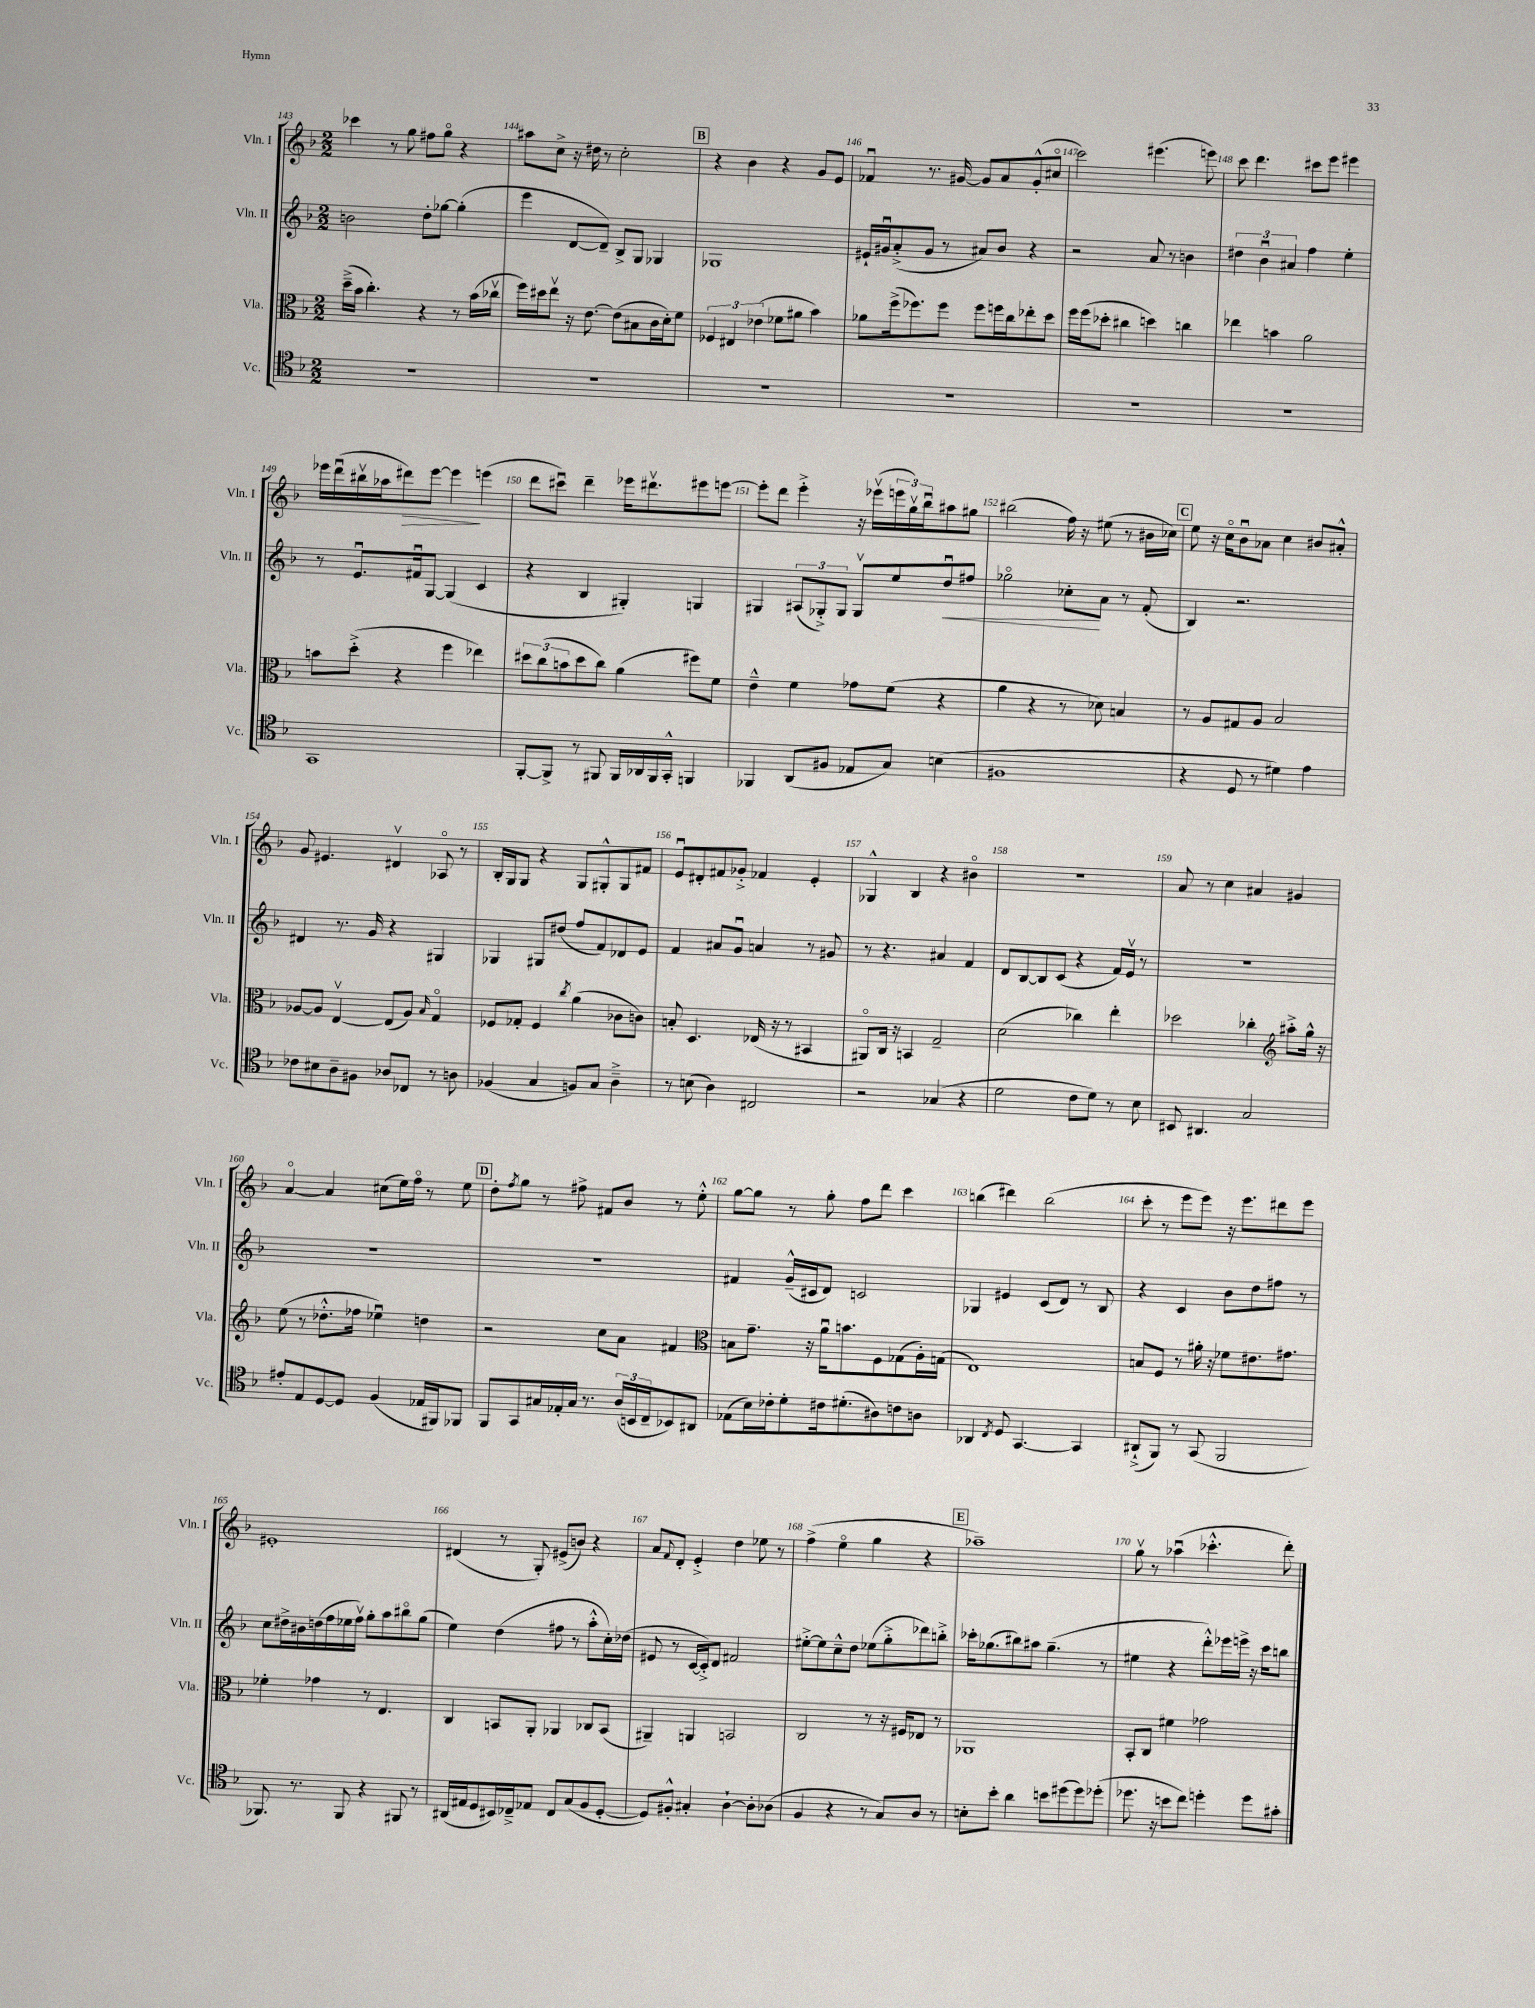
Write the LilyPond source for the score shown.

<<
\new StaffGroup <<
\new Staff = "s0" \with { instrumentName = "Vln. I" shortInstrumentName = "Vln. I" } {
    \clef treble \key f \major \numericTimeSignature \time 2/2
    ces'''4 r8 g''8 fis''8 g''8\flageolet r4 |
    ais''8 c''8-> r16 dis''16 r8 c''2-. |
    \mark \markup { \box "B" } r4 bes'4 r4 g'8 e'8 |
    fes'4\downbow r8. gis'16~ gis'8 a'8 gis'8-.-^( cis''8\flageolet |
    c'''2) eis'''4.( e'''8) |
    c'''8 d'''4. cis'''8 e'''8 eis'''4 |
    ees'''16 d'''16\downbow( bis''16\upbow aes''16 dis'''8\>) ees'''8~ ees'''4\! e'''4( |
    d'''8 cis'''8\downbow) d'''4-- ees'''16 dis'''8.\upbow eis'''8 e'''8~ |
    e'''8-. d'''8 e'''4-.-> r16 ees'''16\upbow( \tuplet 3/2 { e'''16 g''16\upbow) bes''16\downbow } ais''8 gis''8 |
    bis''2( f''16) r16 eis''8( r8 bis'16 ces''16) |
    \mark \markup { \box "C" } e''8 r16 c''16\flageolet bes'8\downbow aes'8 c''4 bis'8 ais'8-.-^ |
    g'8 eis'4. dis'4\upbow aes8\flageolet r8 |
    bes16-. g16 g8 r4 g8 gis8-.-^ gis8 fis'8 |
    e'8\downbow dis'8-. fis'8 ges'8-.-> fes'4 e'4-. |
    ges4-^ bes4 r4 bis'4\flageolet |
    R1 |
    a'8 r8 c''4 ais'4 gis'4 |
    a'4~\flageolet a'4 cis''8( e''16) f''16\flageolet r8 e''8 |
    \mark \markup { \box "D" } d''8-. \acciaccatura { f''8 } g''8 r8 fis''8-> fis'8 bes'8 r8 e''8-.-^ |
    g''8~ g''8 r8 g''8-. f''8 d'''8 c'''4 |
    b''4( dis'''4) b''2( |
    c'''8-. r8 e'''8 e'''8) r16 e'''8. dis'''8 e'''8 |
    eis'1-. |
    dis'4( r8 g8-.) eis'8->( b'8) r4 |
    a'8 \appoggiatura { f'8 } d'8-. e'4-.-> d''4 ees''8 r8 |
    f''4->( e''4\flageolet g''4 r4 |
    \mark \markup { \box "E" } aes''1--) |
    g''8\upbow r8 aes''4\downbow( ces'''4.-.-^ d'''8-.) \bar "|." |
}
\new Staff = "s1" \with { instrumentName = "Vln. II" shortInstrumentName = "Vln. II" } {
    \clef treble \key f \major \numericTimeSignature \time 2/2
    b'2 d''8-. ges''8~ ges''4-.( |
    e'''4 d'8~ d'8--) bes8-> g8 ges4 |
    \mark \markup { \box "B" } ges1 |
    eis'16-! gis'16\downbow a'8-.->( gis'8 r8 ais'8) bes'8 r4 |
    r2 a'8 r8 b'4 |
    \tuplet 3/2 { dis''4 bes'4\downbow ais'4 } f''4 e''4-. |
    r8 e'8.\downbow fis'16\downbow g8~ g4( c'4 |
    r4 bes4 gis4-.) g4 |
    gis4 \tuplet 3/2 { ais8( ges8-.->) ges8 } ges8\upbow e''8 d''8\downbow\< fis''8 |
    ges''2\flageolet ces''8-.\! a'8 r8 f'8-.( |
    \mark \markup { \box "C" } bes4) r2. |
    dis'4 r8. g'16 r4 gis4 |
    ges4 gis8 dis''8( f''8 f'8) des'8 e'8 |
    f'4 ais'8 g'8\downbow a'4 r8 gis'8 |
    r8 r4. ais'4 f'4 |
    d'8 bes8~ bes8 c'8( r4 f'16) e'16\upbow r8 |
    R1 |
    R1 |
    \mark \markup { \box "D" } R1 |
    fis'4 g'16---^( cis'16 d'8) c'2 |
    ges4 eis'4 c'8( d'8) r8 bes8 |
    r4 c'4 bes'8 d''8 fis''8 r8 |
    c''8 dis''16-> bis'16 d''16( f''16 ees''16 f''16\upbow) g''8-. a''8 bis''8\flageolet g''8( |
    e''4) d''4( fis''8 r8 a''8-.-^ c''16-.) des''16( |
    eis'8 r8 c'16~ c'16-.->) d'8 fis'2 |
    eis''8~-.-> eis''8 c''8---^ d''8 ees''8( g''8-.-> des'''8) b''8-.-> |
    \mark \markup { \box "E" } ces'''16-. ges''8.( bis''8) ais''8 ges''4.--( r8 |
    eis''4 r4 d'''8-.-^) ees'''16 e'''16-> r16 c'''16 b''8 \bar "|." |
}
\new Staff = "s2" \with { instrumentName = "Vla." shortInstrumentName = "Vla." } {
    \clef alto \key f \major \numericTimeSignature \time 2/2
    d''16--->( bes'16 c''4.-.) r4 r8 bes'16( ces''16\upbow |
    f''16) dis''16 e''8\upbow r16 e'8.~ e'8( bis8 c'16 d'16-.) f'8 |
    \mark \markup { \box "B" } \tuplet 3/2 { fes4 eis4 ees'4( } fes'8 ais'8 bes'4) |
    aes'8 f''16->( fes''8.) fes''8 fes''8 f''16 c''16 ees''8-. d''8 |
    f''16 f''16( des''8-. cis''4 d''4) c''4 |
    ees''4 b'4 a'2 |
    b'8 d''8-.->( r4 f''4 ees''4) |
    \tuplet 3/2 { dis''8 c''8( b'8 } dis''8 c''8) a'4( fis''8) f'8 |
    e'4---^ f'4 ges'8 f'8( r4 |
    a'4 r4 r8 des'8) b4 |
    \mark \markup { \box "C" } r8 a8 gis8 a8 bes2 |
    aes8~ aes8 e4~\upbow e8( aes8) \grace { bes16 } g4\flageolet |
    fes8 ges8-. fes4 \acciaccatura { c''8 } a'4( ces'8 c'8) |
    b8-. d4. ees16( r16 r8 bis,4 |
    ais,8\flageolet) c16 r16 b,4 g2-- |
    d'2( ces''4) e''4-. |
    des''2 ces''4-. \clef treble ais''8-.-> g''16-^ r16 |
    e''8( r8 des''8.-.-^ fes''16 ees''4\downbow) d''4 |
    \mark \markup { \box "D" } r2 c''8 a'8 fis'4 |
    \clef alto b8 g'8.-- r16 a'16\downbow b'8. f8 ges8( a16-.) g16( |
    e1) |
    b8 f8 r8 ais'16-. r16 fes'8 eis'8. gis'8. |
    fes'4-. ges'4 r8 e4. |
    c4 b,8 a,8-. aes,4 ces8 b,8( |
    ais,4--) a,4 b,2 |
    c2 r8 r16 fis16 ees8 r8 |
    \mark \markup { \box "E" } aes,1 |
    bes,8-. c8 fis'4 ges'2 \bar "|." |
}
\new Staff = "s3" \with { instrumentName = "Vc." shortInstrumentName = "Vc." } {
    \clef tenor \key f \major \numericTimeSignature \time 2/2
    R1 |
    R1 |
    \mark \markup { \box "B" } R1 |
    R1 |
    R1 |
    R1 |
    g,1 |
    f,8~-. f,8-> r8 fis,8 fis,16 aes,16 fis,16 g,16-.-^ f,4 |
    fes,4 a,8( fis8 ees8 g8) b4( |
    fis1 |
    \mark \markup { \box "C" } r4 d8 r8 dis'4) e'4 |
    ces'8 bis8 a8-- fis8 aes8 ces8 r8 a8 |
    fes4( g4 f8) g8 a4---> |
    r8 b8( a4) cis2 |
    r2 ges4( r4 |
    d'2 c'8 d'8) r8 bes8 |
    bis,8 ais,4. g2 |
    eis'8-. e8 d8~ d8 f4( ees16 fis,16) fes,8 |
    \mark \markup { \box "D" } f,8 g,8 gis16 ees16-. gis16 r8. \tuplet 3/2 { a16( b,16 c16-- } bes,8) ais,8 |
    ees8( bes16) ces'16-. d'8-. cis'16 dis'8.-.( ais8) c'8 a8 |
    aes,4 \acciaccatura { c8 } d8 g,4.~ g,4 |
    ais,8-!->( f,8) r8 g,8( f,2 |
    fes,8.) r8. fes,8 r4 fis,8 r8 |
    ais,16( eis16 d8 bis,16) ces16---> ees8 ces8 g8( f8 d8~-. |
    d8) fis8-.-^ gis4-. a4~-! a8-. aes8( |
    f4 r4 r8 g8) a8 r8 |
    \mark \markup { \box "E" } b8-. bes'8-. a'4 b'8 dis''8( dis''8) des''8-.( |
    des''8. r16 b'8 c''8) d''4-. d''8 gis'8-. \bar "|." |
}
>>
>>
\layout { \context { \Score currentBarNumber = #143 \override BarNumber.break-visibility = ##(#f #t #t) barNumberVisibility = #all-bar-numbers-visible } }
